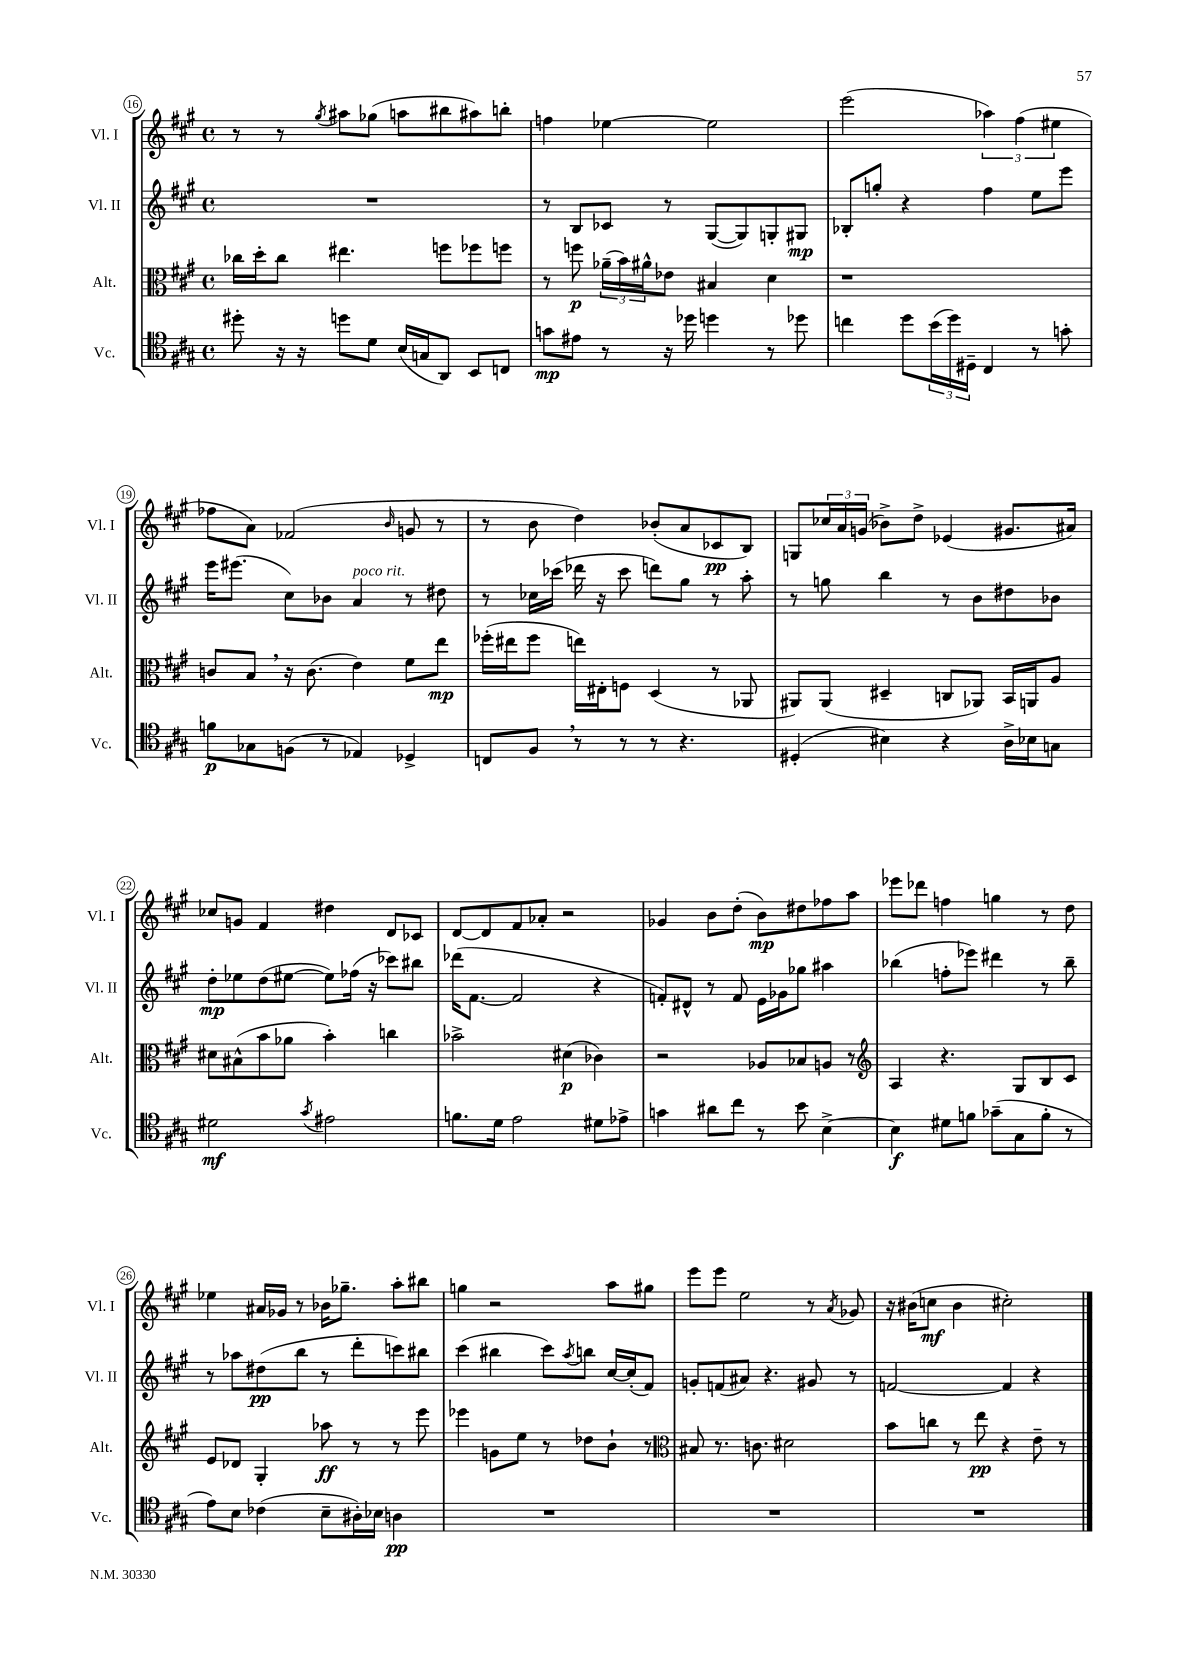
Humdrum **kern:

**kern	**kern	**kern	**kern
*staff4	*staff3	*staff2	*staff1
*clefC4	*clefC3	*clefG2	*clefG2
*k[f#c#g#]	*k[f#c#g#]	*k[f#c#g#]	*k[f#c#g#]
*M4/4	*M4/4	*M4/4	*M4/4
*met(c)	*met(c)	*met(c)	*met(c)
8dd#'\	16cc-\LL	1r	8r
.	16dd'\J	.	.
16r	8cc-\J	.	8r
16r	.	.	.
.	.	.	8qgg#/
8dd\L	4.ee#\	.	8aa#\L
8d\J	.	.	(8gg-\J
(16B/LL	.	.	8aa\L
16G/J	.	.	.
8AA/J)	8ff\L	.	8bb#\
8BB/L	8ff-\	.	8aa#\)
8C/J	8ff\J	.	8bb'\J
=	=	=	=
8g\L	8r	8r	4ff\
8e#\J	8ff\	8B/L	.
8r	(24a-~\LL	8c-/J	[4ee-\
.	24b\)	.	.
.	24a#^^\J	.	.
16r	8e-\J	8r	.
16dd-\	.	.	.
4dd\	4B#/	([8G#/L	2ee-\]
.	.	8G#/])	.
8r	4d\	8G'/	.
8dd-\	.	8G#/J	.
=	=	=	=
4cc\	1r	8B-'/L	(2eee\
.	.	8gg'/J	.
8dd\L	.	4r	.
(24b\L	.	.	.
24dd\)	.	.	.
24D#~\JJ	.	.	.
4C#/	.	4ff#\	6aa-\)
.	.	.	(6ff#\
8r	.	8ee\L	.
.	.	.	6ee#\
8g'\	.	8eee\J	.
=	=	=	=
8f\L	8c/L	16eee\LK	8ff-\L
.	.	(8.eee#\J	.
8G-\	8B/J	.	8a\J)
(8F\J	16r	8cc#\L)	(2f-/
.	(8.c\	.	.
8r	.	8b-\J	.
4E-/)	4e\)	4a/	.
.	.	.	16qqb/
4D-^/	8f#\L	8r	8g/
.	8ee\J	8dd#\	8r
=	=	=	=
8C/L	(16ff-'\LL	8r	8r
.	16ee#\J	.	.
8F#/J	8ff-\J	16cc-\LL	8b\
.	.	(16ccc-\JJ	.
8r	16ee\LL)	16ddd-\	4dd\)
.	16E#'\J	16r	.
8r	8F\J	8ccc-\	.
8r	(4D/	8ddd\L)	(8b-'/L
4.r	.	8gg#\J	8a/
.	8r	8r	8c-/
.	8AA-/	8aa'\	8B/J)
=	=	=	=
(4D#'/	8AA#/L)	8r	8G/L
.	(8AA#/J	8gg\	24cc-/L
.	.	.	24a/
.	.	.	(24g/JJ
4B#\)	4D#~/	4bb\	8b-^\L)
.	.	.	8dd^\J
4r	8C/L	8r	(4e-/
.	8AA-/J)	8b\L	.
16A^\LL	16BB/LL	8dd#\	8.g#/L
16B-\J	16AA/J	.	.
8G\J	8A/J	8b-\J	.
.	.	.	16a#/Jk)
=	=	=	=
2d#\	8d#\L	8dd'\L	8cc-/L
.	(8B#^^\	8ee-\	8g/J
.	8b\	(8dd\	4f#/
.	8a-\J	[8ee#\J	.
8qg#/	.	.	.
2e#\	4b'\)	8ee#\]L)	4dd#\
.	.	(16ff-\Jk	.
.	.	16r	.
.	4cc\	8ccc-\L)	8d/L
.	.	8bb#\J	8c-/J
=	=	=	=
8.f\L	2b-^\	(16ddd-\LK	[8d/L
.	.	[8.f#\J	.
.	.	.	8d/]
16d\Jk	.	.	.
2e\	.	2f#/]	8f#/
.	.	.	8a-'/J
.	(4d#\	.	2r
8d#\L	4c-\)	4r	.
8e-^\J	.	.	.
=	=	=	=
4g\	2r	8f'/L)	4g-/
.	.	8d#^^/J	.
8a#\L	.	8r	8b\L
8cc#\J	.	8f/	(8dd'\J
8r	8A-/L	16e\LL	8b\L)
.	.	16g-\J	.
8b\	8B-/	8gg-\J	8dd#\
[4B^\	8A/J	4aa#\	8ff-\
.	8r	.	8aa\J
=	=	=	=
*	*clefG2	*	*
4B\]	4A/	(4bb-\	8eee-\L
.	.	.	8ddd-\J
8d#\L	4.r	8ff'\L	4ff\
8f\J	.	8eee-\J)	.
(8g-~\L	.	4ddd#\	4gg\
8G#\	8G#/L	.	.
8f'\J	8B/	8r	8r
8r	8c#/J	8bb-~\	8dd\
=	=	=	=
8e\L)	8e/L	8r	4ee-\
8B\J	8d-/J	8aa-\L	.
(4c-\	4G#'/	(8dd#\	16a#/LL
.	.	.	16g-/JJ
.	.	8bb\J	8r
8B~\L	8aa-\	8r	16b-\LK
.	.	.	8.gg-~\J
16A#'\L)	8r	8ddd'\L	.
16B-\JJ	.	.	.
4A\	8r	8ccc\)	8aa'\L
.	8eee\	8bb#\J	8bb#\J
=	=	=	=
1r	4eee-\	(4ccc#\	4gg\
.	8g\L	4bb#\	2r
.	8ee\J	.	.
.	8r	8ccc#\L)	.
.	.	8qaa/	.
.	8dd-\L	8bb\J	.
.	8b`\J	[16cc#/LL	8aa\L
.	.	(16cc#'/]J	.
.	8r	8f#/J)	8gg#\J
=	=	=	=
*	*clefC3	*	*
1r	8B#/	8g'/L	8eee\L
.	8.r	(8f/	8eee\J
.	.	8a#/J)	2ee\
.	8.c\	.	.
.	.	4.r	.
.	2d#\	.	.
.	.	8g#/	8r
.	.	.	8qa/
.	.	8r	8g-/
=	=	=	=
1r	8b\L	[2f/	16r
.	.	.	(16b#\LK
.	8cc\J	.	8cc\J
.	8r	.	4b#\
.	8ee\	.	.
.	4r	4f/]	2cc#'\)
.	8e~\	4r	.
.	8r	.	.
==	==	==	==
*-	*-	*-	*-
